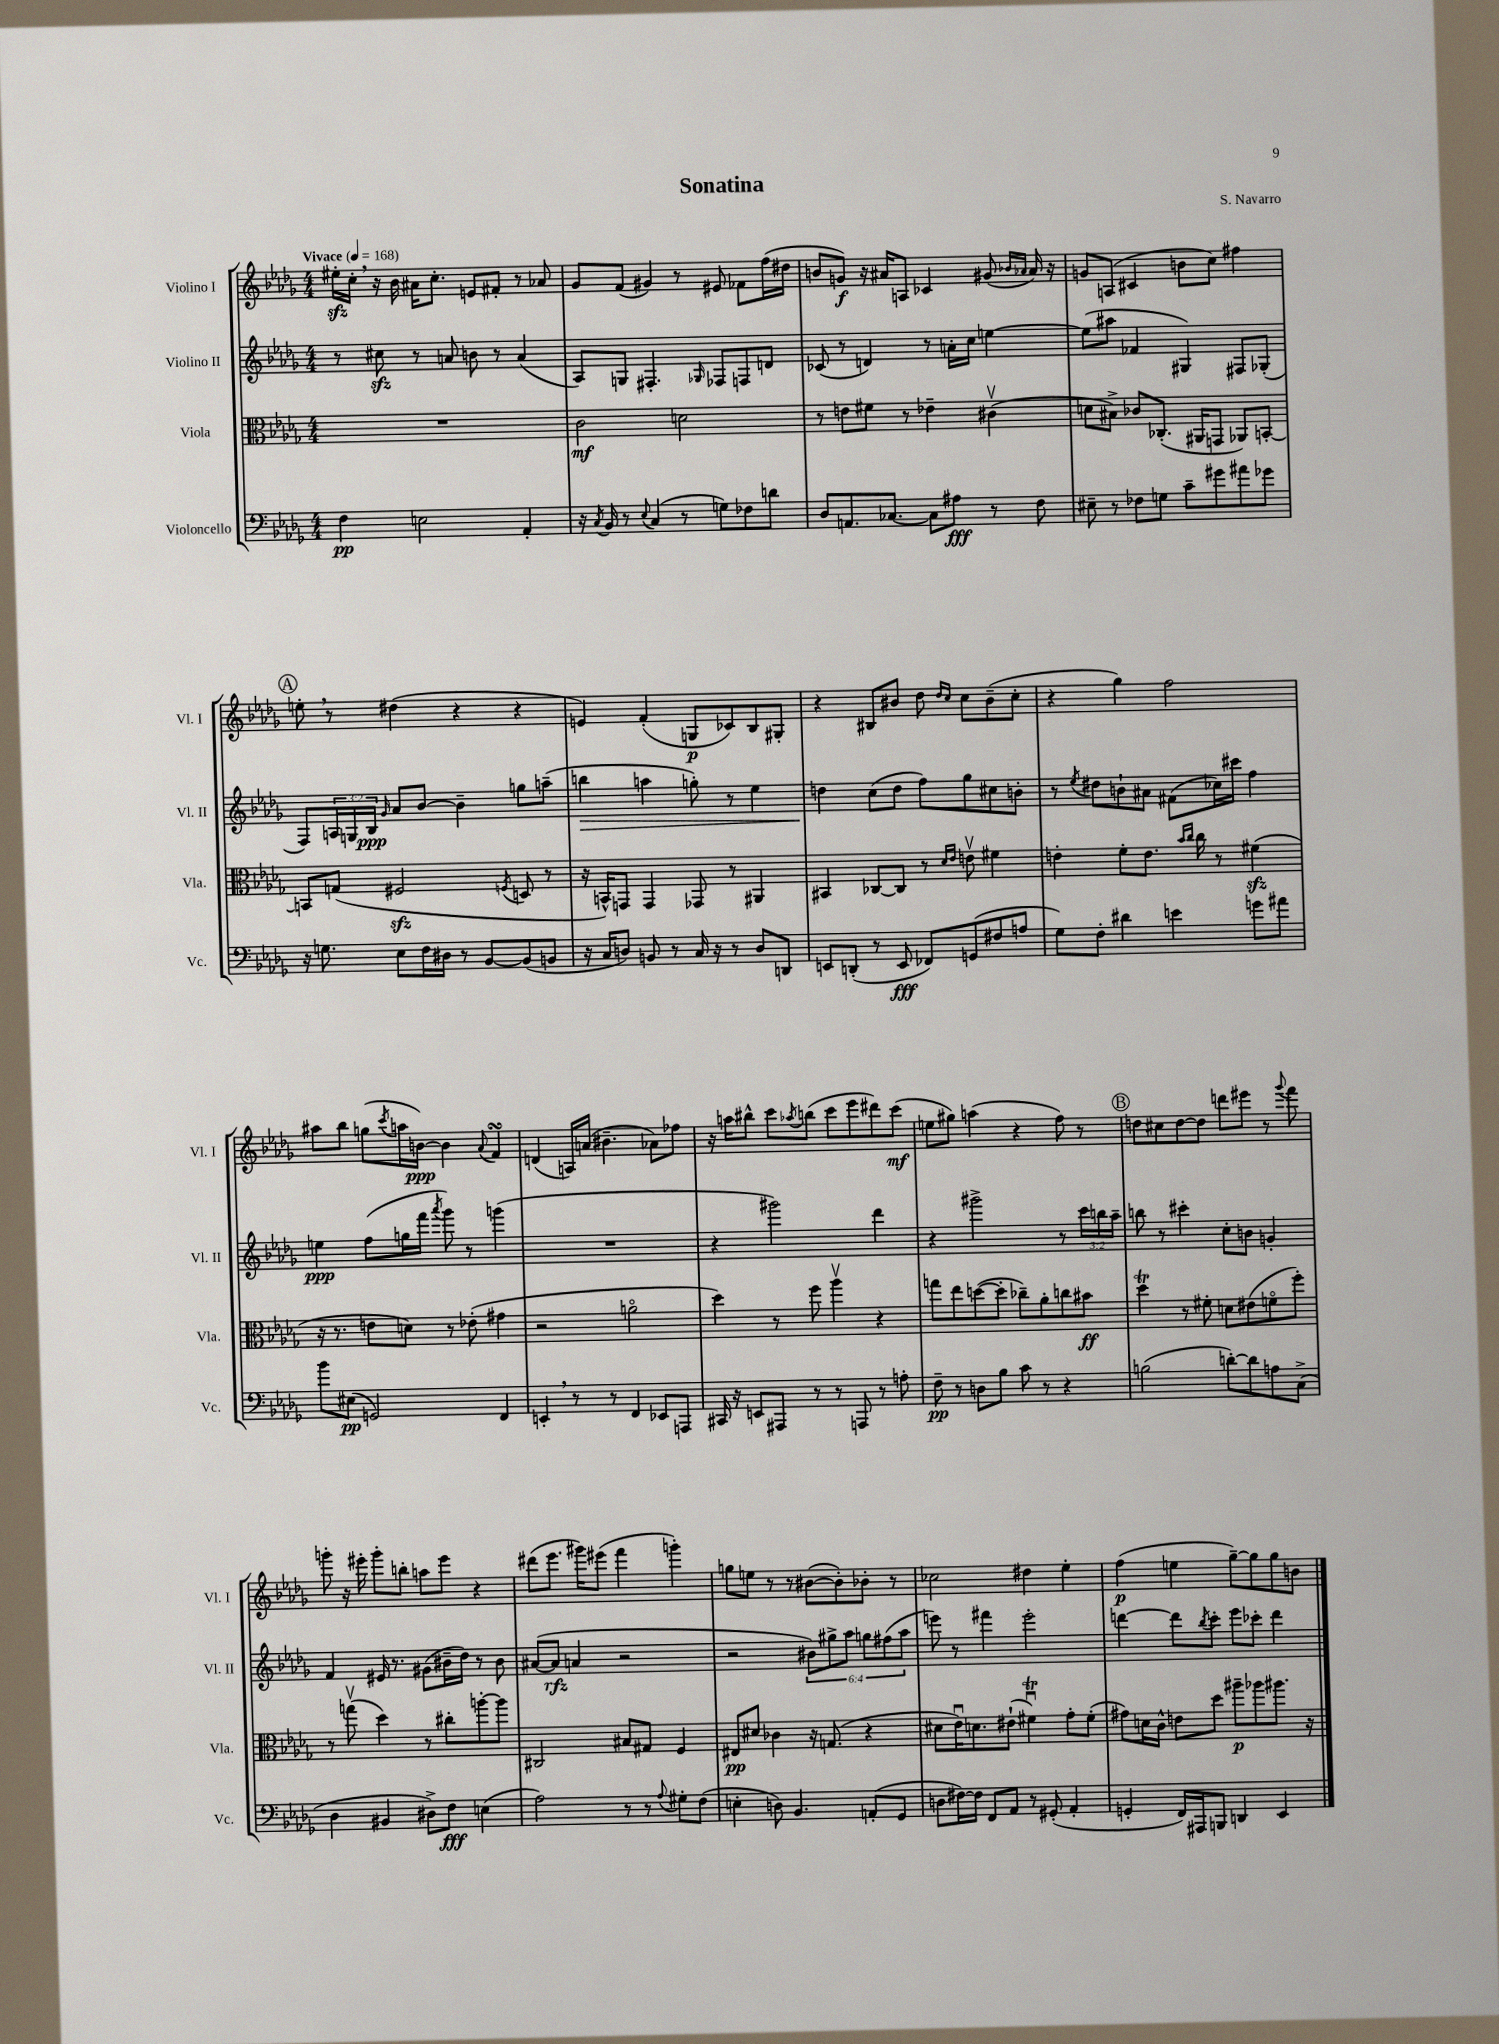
\header { title = "Sonatina" composer = "S. Navarro" }
<<
\new StaffGroup <<
\new Staff = "s0" \with { instrumentName = "Violino I" shortInstrumentName = "Vl. I" } {
    \clef treble \key des \major \numericTimeSignature \time 4/4 \tempo "Vivace" 4 = 168
    eis''16-.\sfz c''16-. \breathe r16 bes'16 ais'16 c''8.-. e'8 fis'8-. r8 aes'8 |
    ges'8 f'8( gis'4) r8 eis'8 fes'8 f''16( dis''16 |
    b'8 g'8\f) r16 ais'16 a8 ces'4 gis'8( \grace { bes'16 aes'16 } aes'16) r16 |
    g'8 a8( cis'4 b'8 c''8) fis''4 |
    \mark \markup { \circle "A" } e''8-. \breathe r8 dis''4( r4 r4 |
    e'4) f'4-.( g8\p ces'8) bes8 gis8-. |
    r4 bis8 bis'8 des''8 \grace { des''16 c''16 } c''8 bis'8--( c''8-. |
    r4 ges''4) f''2 |
    ais''8 bes''8 g''8( \acciaccatura { c'''8 } a''16 b'16~\ppp) b'4 \appoggiatura { aes'8 } f'4\turn |
    d'4( a16) a'16( bis'4.-- aes'8) fes''8 |
    r16 a''16 bis''8-^ c'''8 \acciaccatura { aes''8 } b''8( c'''8 ees'''8 dis'''8) c'''8\mf( |
    e''8 gis''8) a''4( r4 f''8) r8 |
    \mark \markup { \circle "B" } d''8 cis''8 d''8~ d''8 d'''8 eis'''8 r8 \appoggiatura { ges'''8 } f'''8 |
    g'''8-. r16 eis'''16-. g'''8-. b''8-. a''8 eis'''8 r4 |
    dis'''8( ees'''8. gis'''16) eis'''8( f'''4 g'''4-.) |
    g''8 e''8 r8 r8 bis'8~( bis'8-.) bes'8-. r8 |
    ces''2 dis''4 ees''4-. |
    f''4\p( e''4 ges''8~--) ges''8 ges''8 b'8 \bar "|." |
}
\new Staff = "s1" \with { instrumentName = "Violino II" shortInstrumentName = "Vl. II" } {
    \clef treble \key des \major \numericTimeSignature \time 4/4 \override Staff.TupletNumber.text = #tuplet-number::calc-fraction-text
    r8 cis''8\sfz r8 a'8 b'8 r8 a'4( |
    aes8) g8 fis4.-. \grace { ges16 } fes8 f8 d'8 |
    ces'8( r8 d'4) r8 a'16-. c''16 e''4~ |
    e''8( ais''8 fes'4 gis4) fis8 ges8-.( |
    \mark \markup { \circle "A" } f8) \tuplet 3/2 { a16 g16 bes16\ppp } \grace { ges'16 } aes'8 bes'8~ bes'4-- g''8 a''8--( |
    b''4\> a''4 g''8-.) r8 ees''4 |
    d''4\! c''8( d''8 f''8) ges''8 cis''8 b'8-. |
    r8 \acciaccatura { ees''8 } dis''8 b'8-! ais'8 fis'8( ces''16) cis'''16 f''4 |
    e''4\ppp f''8( g''16 f'''16 \acciaccatura { aes'''8 } ges'''8) r8 g'''4( |
    R1 |
    r4 gis'''2) des'''4 |
    r4 gis'''2-> r8 \tuplet 3/2 { c'''16 b''16 aes''16-- } |
    \mark \markup { \circle "B" } b''8 r8 cis'''4-. c''8-. b'8 g'4-. |
    f'4 eis'16 r8. gis'8( bis'16-- des''16) r8 bis'8 |
    ais'8~( ais'8\rfz a'4 r2 |
    r2 \tuplet 6/4 { bis'8) gis''8-> aes''8 g''8 fis''8( aes''8 } |
    e'''8) r8 fis'''4 e'''2-. |
    d'''4~ d'''8 \acciaccatura { bes''8 } c'''8-. ees'''8 ces'''8-. d'''4 \bar "|." |
}
\new Staff = "s2" \with { instrumentName = "Viola" shortInstrumentName = "Vla." } {
    \clef alto \key des \major \numericTimeSignature \time 4/4
    R1 |
    c'2\mf d'2 |
    r8 e'8 fis'8 r8 ees'4-- cis'4\upbow( |
    d'8 bis8->) ces'8 ces8.-.( ais,16 g,8 aes,8) b,8~-. |
    \mark \markup { \circle "A" } b,8 g8( fis2\sfz \acciaccatura { f8 } d8 r8 |
    r16 b,16-^) g,8 g,4 ges,8 r8 ais,4 |
    bis,4 ces8~ ces8 r8 \grace { des'16 ees'16 } e'8\upbow fis'4 |
    e'4-. f'8-. e'8. \grace { bes'16 c''16 } c''16 r8 fis'4\sfz( |
    r16 r8. e'8 d'8) r8 ees'8-.( gis'4 |
    r2 a'2\flageolet |
    des''4) r8 f''8 aes''4\upbow r4 |
    g''8 ees''8 d''8~( d''8-. ces''8--) aes'8-. c''8 bis'8\ff |
    \mark \markup { \circle "B" } des''4\trill r8 fis'8-. d'8 eis'8( f'8\flageolet f''8-.) |
    r8 g''8\upbow( des''4) r8 cis''8-. a''8~-. a''8 |
    cis2 bis8 gis8 f4 |
    eis8\pp dis'8 ces'4 r16 g8.( r4 |
    dis'8 ees'16\downbow) d'8. eis'8-!( fis'4\downbow\trill) ges'8-. fis'8-.( |
    gis'8) d'16 c'16-^ e'8 des''8 ais''8--\p aes''8 ais''8. r16 \bar "|." |
}
\new Staff = "s3" \with { instrumentName = "Violoncello" shortInstrumentName = "Vc." } {
    \clef bass \key des \major \numericTimeSignature \time 4/4
    f4\pp e2 aes,4-. |
    r16 \acciaccatura { c8 } bes,16 r8 \appoggiatura { ees8 } c4( r8 g8) fes8 d'8 |
    des8 a,8. ces8.~ ces8 ais8\fff r8 f8 |
    eis8-- r8 fes8 g8 c'8-- gis'8 ais'8 ges'8 |
    \mark \markup { \circle "A" } r16 g8. ees8 f16 dis16 r8 bes,8~ bes,8( b,8 |
    r16 c16 d8) b,8 r8 c16 r16 r8 d8 d,8 |
    e,8 d,8-.( r8 e,8\fff fes,8) g,8( fis8 a8 |
    ges8) f8-. dis'4 e'4 g'8 ais'8 |
    bes'8 eis8\pp( g,2) f,4 |
    e,4-. \breathe r8 r8 f,4 ees,8 a,,8 |
    cis,16 r16 e,8 ais,,8 r8 r8 a,,8 r8 a8-. |
    f8--\pp r8 d8 bes8 c'8 r8 r4 |
    \mark \markup { \circle "B" } b2( d'8~-.) d'8 a8 c8->( |
    des4 bis,4 dis8->) f8\fff e4( |
    aes2) r8 r8 \appoggiatura { aes8 } gis8-. f8( |
    e4-. d8) bes,4. a,8-.( ges,8 |
    d8 fis16~) fis16 f,8 aes,8 r8 gis,8-.( aes,4-. |
    g,4-. f,16) ais,,16 b,,8 d,4 ees,4 \bar "|." |
}
>>
>>
\layout { \context { \Score \remove "Bar_number_engraver" } }
